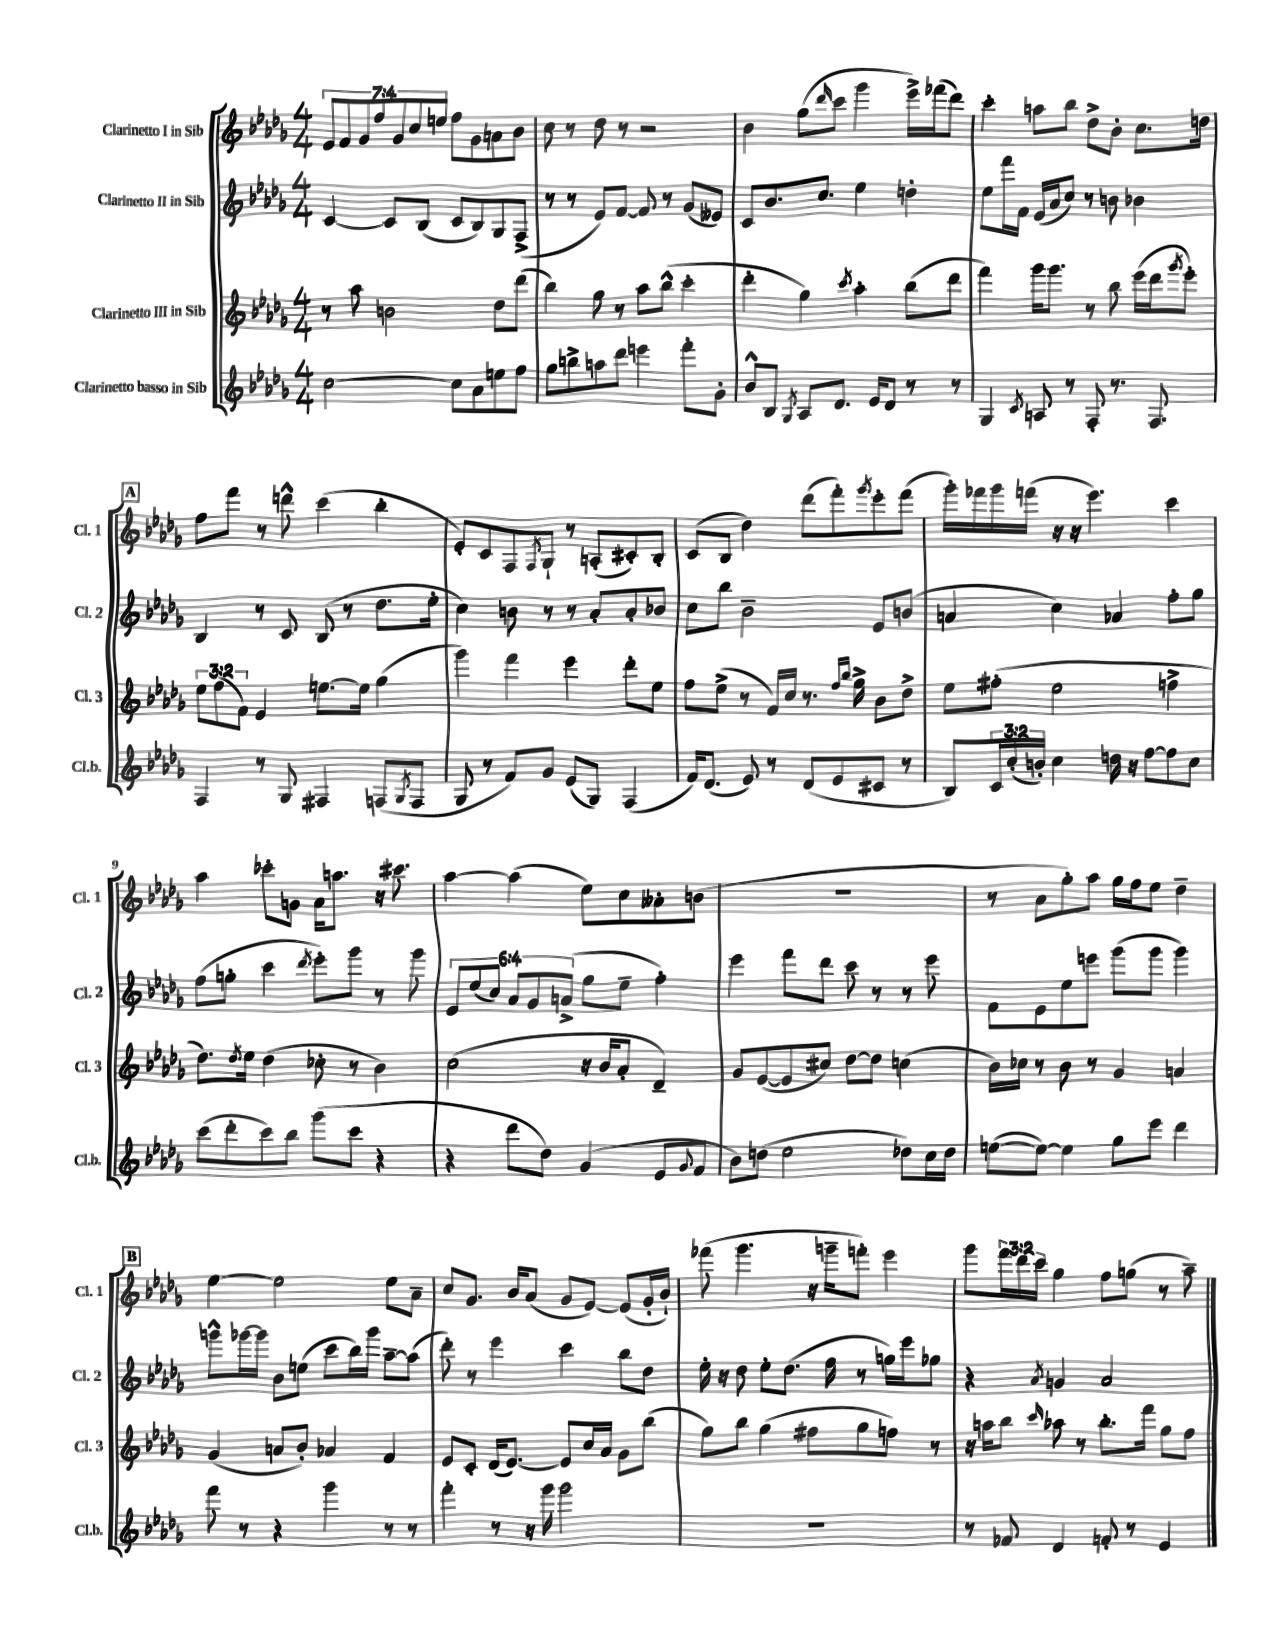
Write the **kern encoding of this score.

**kern	**kern	**kern	**kern
*staff4	*staff3	*staff2	*staff1
*clefG2	*clefG2	*clefG2	*clefG2
*k[b-e-a-d-g-]	*k[b-e-a-d-g-]	*k[b-e-a-d-g-]	*k[b-e-a-d-g-]
*M4/4	*M4/4	*M4/4	*M4/4
[2cc	8r	[4c	14e-
.	.	.	14f
.	8aa-	.	.
.	.	.	14g-
.	.	.	14ff
.	2b	8c]	.
.	.	.	14g-
.	.	.	14cc
.	.	(8B-	.
.	.	.	14ee
8cc]	.	8c	8ff
8a-	.	8B-)	8g-
8ee	8dd-	8G-	8a
8ff	(8ddd-	(8F^	8b-
=	=	=	=
8gg-	4bb-)	8r	8cc
8bb^	.	8r	8r
8aa	8gg-	8e-)	8dd-
8ddd-	8r	[8f	8r
4eee	8aa-	8f]	2r
.	(8bb-^^	8r	.
8fff'	4ccc'	(8g-	.
8g-'	.	8e--)	.
=	=	=	=
8b-^^	4ddd-'	8c	4b-
8B-	.	8.b-	.
8qG-	.	.	.
8A-	4gg-)	.	(8gg-
.	.	8.cc	.
.	.	.	16qqddd-
8.d-	.	.	8ccc
.	8qccc	.	.
.	4aa-'	4ee-	4ggg-
16e-	.	.	.
8d-	.	.	.
8r	(8bb-	4dd'	16eee-^)
.	.	.	(16fff-
8r	8ddd-	.	8ddd-)
=	=	=	=
4G-	4fff)	8ee-	4ccc'
.	.	16fff	.
.	.	16f	.
8qc	.	.	.
8A	16ggg-	(16e-	8aa
.	8.ggg-	16a-	.
8r	.	8cc)	8bb-
8F'	8r	8r	8dd-^
8.r	8bb-	8b	8b-'
.	(16eee-	4b-	8.cc
8.F	16ddd-	.	.
.	8qggg-	.	.
.	8eee-')	.	.
.	.	.	16dd
=	=	=	=
4F	12ee-	4B-	8ff
.	(12ff	.	.
.	.	.	8fff
.	12f)	.	.
8r	4e-	8r	8r
8G-	.	8c	8ddd^^
4F#	[8.ee	(8B-	(4ccc
.	.	8r	.
.	16ee]	.	.
(8F	(4gg-	8.dd-	4bb-'
8qG-	.	.	.
8F	.	.	.
.	.	16ee-'	.
=	=	=	=
8G-	4ggg-)	4cc)	8e-')
8r	.	.	8c
8f)	4fff	8b	8F
.	.	.	8qF
8g-	.	8r	8G-`
(8e-	4eee-	8r	8r
8G-)	.	8a-'	(8A'
(4F	8ddd-'	8a-'	8c#')
.	8ee-	8b-	8B-'
=	=	=	=
16f)	8ff	8cc	(8c
(8.d-	.	.	.
.	(8ee-^	8bb-	8B-
8e-)	8r	2b-~	4dd-)
8r	16f)	.	.
.	16cc	.	.
(8d-	8.r	.	(8ddd-
8e-	.	.	8fff')
.	16qqff	.	.
.	16qqbb-	.	.
.	16gg-^	.	.
.	.	.	8qggg-
8c#	8b-	8e-	8eee-'
8r	8dd-^	(8b	(8fff
=	=	=	=
8B-)	8ee-	4a	16ggg-')
.	.	.	16fff-
24c	(8ff#'	.	16ggg-
(24cc'	.	.	.
.	.	.	(16fff
24b')	.	.	.
4cc	2ee-	4cc)	16r
.	.	.	16r
.	.	.	4.eee-)
16dd	.	4a-	.
16r	.	.	.
[8ff	.	.	.
8ff]	4ff^	8ff'	4ccc
8cc	.	8gg-	.
=	=	=	=
(8ccc	8.dd-)	(8ff	4aa-
8ddd-'	.	8gg'	.
.	8qdd-	.	.
.	16ee-	.	.
8ccc)	(4dd-	4ccc	8ccc-'
8bb-	.	.	8g
.	.	8qddd-	.
(8ggg-	8cc-'	8eee-')	16a-
.	.	.	8.aa
8ccc	8r	8ggg-	.
4r	4b-)	8r	16r
.	.	.	8.ccc#
.	.	8ggg-	.
=	=	=	=
4r	(2cc	12e-	[4aa-
.	.	(12ee-	.
.	.	12cc)	.
8ddd-	.	12a-	(4aa-]
.	.	12g-	.
8dd-)	.	.	.
.	.	(12a^	.
(4g-	16r	8gg-	8ee-)
.	16b-	.	.
.	8a-'	8ee-~	8cc
8e-	4d-~)	4ff')	8a--'
8qqg-	.	.	.
8f	.	.	(8b
=	=	=	=
8b-)	8g-	4eee-	1r
(8dd	([8e-	.	.
2ee-	8e-]	8fff	.
.	8cc#)	8ddd-	.
.	[8dd-	8ccc	.
.	8dd-]	8r	.
8dd-)	(4cc	8r	.
16cc	.	8eee-	.
16dd-	.	.	.
=	=	=	=
([8ee	16b-)	8f	8r
.	16cc-	.	.
8ee_)	8r	8e-	8a-
4ee]	8b-	8ee-	8gg-')
.	8r	8eee	8aa-
8gg-	4g-	(8ggg-	16gg-
.	.	.	16ff
8eee-	.	8ggg-	8ee-
4ddd-	4a	4ggg-)	4dd-~
=	=	=	=
8fff	(4g-	8ggg^^	[4ee-
8r	.	[16ggg-	.
.	.	16ggg-]	.
4r	8a	8b-	2ee-]
.	8b-')	(8ee	.
4ggg-	4a-	8ccc	.
.	.	16bb-)	.
.	.	16ggg-	.
8r	4f	[8aa-~	8ee-
8r	.	(8aa-]	8a-~
=	=	=	=
4fff'	8e-	8ddd-')	8cc
.	8c'	8r	8.g-
8r	(16d-	4eee-	.
.	[8.e-)	.	16b-
16r	.	.	(8a-
16ggg-	.	.	.
2ggg-	8e-]	4ccc	8g-
.	16cc	.	[8e-)
.	16a-	.	.
.	8g-	8bb-	(8e-]
.	(8bb-	8dd-	16g-'
.	.	.	16b-`)
=	=	=	=
1r	8gg-)	16ee-'	(8fff-
.	.	16r	.
.	8bb-	8dd-	4.ggg-
.	(4gg-	8ee-'	.
.	.	(8.dd-	.
.	8ff#	.	16r
.	.	16ff	16ggg~
.	8gg-	8r	8fff')
.	8ff)	16gg)	4eee-
.	.	16eee-	.
.	8r	8gg-	.
=	=	=	=
8r	16r	4r	8ggg-
.	16aa	.	.
8f-	8bb-	.	24fff
.	.	.	24ddd-
.	.	.	24ccc
.	16qqccc	8qa-	.
4d-	8aa-	4g	4gg-
.	8r	.	.
8f'	8.bb-'	2a-	8ff
8r	.	.	(8gg
.	16fff	.	.
4e-	8gg-	.	8r
.	8ff	.	8aa-~)
==	==	==	==
*-	*-	*-	*-
